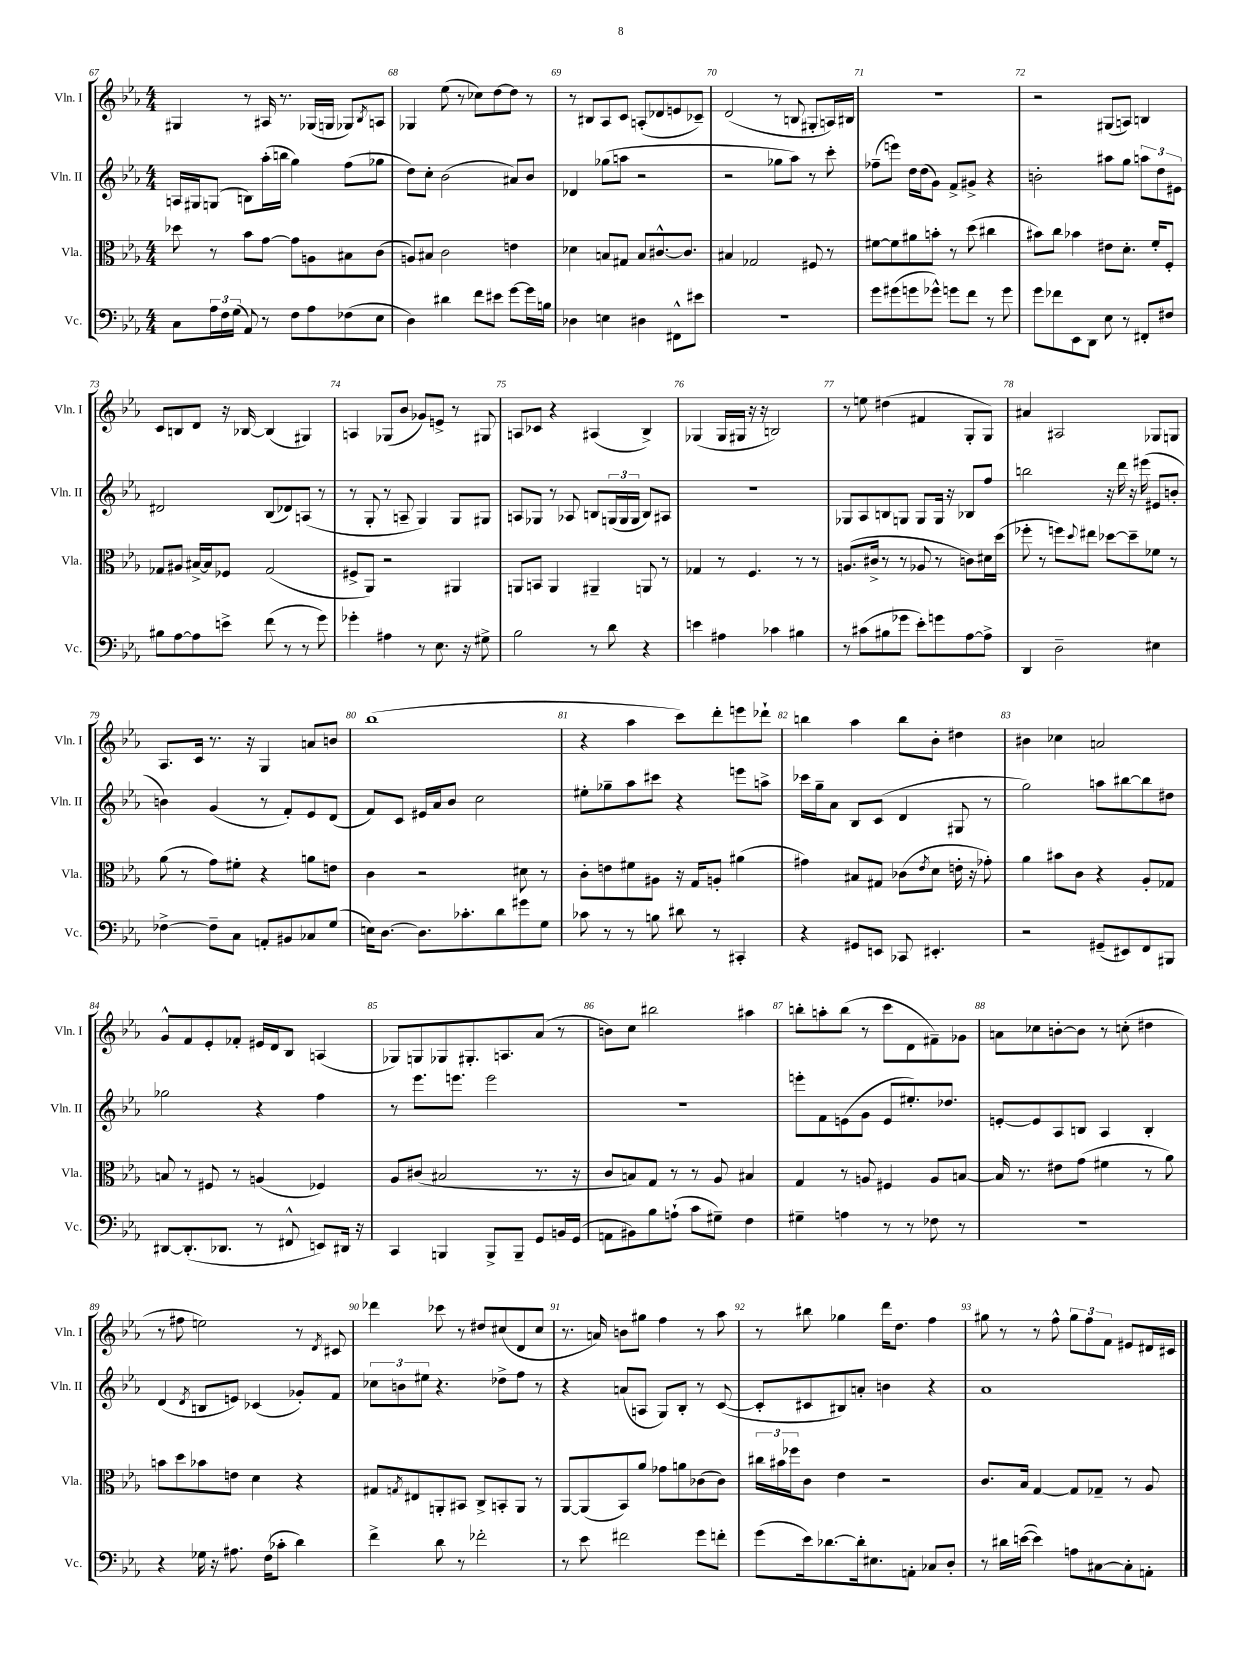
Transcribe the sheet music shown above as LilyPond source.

<<
\new StaffGroup <<
\new Staff = "s0" \with { instrumentName = "Vln. I" shortInstrumentName = "Vln. I" } {
    \clef treble \key ees \major \numericTimeSignature \time 4/4
    gis4 r8 ais16 r8. ges16( g16 ges8) \acciaccatura { bes8 } a8 |
    ges4 ees''8( r8 ces''8) d''8~ d''8 r8 |
    r8 bis8 aes8 c'8 a8-.( des'8 e'8 ces'8--) |
    d'2( r8 b8 gis8-. a16) bis16 |
    r1 |
    r2 gis8( a8) b4 |
    c'8 b8 d'8 r16 bes16~ bes4( gis4) |
    a4 ges8( bes'8 ges'8) e'8-> r8 gis8 |
    a8 ces'8 r4 ais4( bes4->) |
    ges4( ges16 gis16 r16 r16 b2) |
    r8 e''8 dis''4( fis'4 g8-. g8) |
    ais'4 ais2 ges8 g8 |
    aes8. c'16 r8. r16 g4 a'8 b'8 |
    bes''1( |
    r4 aes''4 c'''8) d'''8-. e'''8 des'''8-! |
    b''4 aes''4 b''8 bes'8-. dis''4 |
    bis'4 ces''4 a'2 |
    g'8-^ f'8 ees'8-. fes'8-. eis'16 d'16 bes8 a4( |
    ges8) g8 ges8 gis8.-. a8. aes'8( r8 |
    b'8) c''8 bis''2 ais''4 |
    b''8-. a''8-. b''8( r8 c'''8 d'8 fis'8--) ges'8 |
    a'8 ces''8 b'8~-. b'8 r8 c''8-.( dis''4 |
    r8 fis''8 e''2) r8 \acciaccatura { d'8 } cis'8 |
    des'''4 ces'''8 r8 dis''8 cis''8( d'8 cis''8 |
    r8. a'16) b'8 gis''8 f''4 r8 aes''8 |
    r8 bis''8 ges''4 d'''16 d''8. f''4 |
    gis''8 r8 r8 f''8-^ \tuplet 3/2 { gis''8 f''8 f'8 } eis'8 dis'16 cis'16 \bar "|." |
}
\new Staff = "s1" \with { instrumentName = "Vln. II" shortInstrumentName = "Vln. II" } {
    \clef treble \key ees \major \numericTimeSignature \time 4/4
    a16 gis16 g8( b8) aes''16-.( b''16 g''4) f''8( ges''8 |
    d''8) c''8-. bes'2( ais'8) bes'8 |
    des'4 ges''8( a''8 r2 |
    r2 ges''8 aes''8) r8 c'''8-. |
    fes''8--( e'''8) d''16 d''16( g'8) f'8-> gis'8-> r4 |
    b'2-. ais''8 g''8 \tuplet 3/2 { a''8 d''8 eis'8 } |
    dis'2 bes8( des'8) a8( r8 |
    r8 g8-. r8 a8-- g4) g8 gis8 |
    a8 ges8 r8 aes8 b8 \tuplet 3/2 { g16( g16 g16 } b8) ais8 |
    R1 |
    ges8 aes8 b8 g8 g8 g16 r16 bes8 f''8 |
    b''2 r16 d'''16 r16 eis'''16( eis'8 b'8-. |
    b'4) g'4( r8 f'8-.) ees'8 d'8( |
    f'8) c'8 eis'16 aes'16 bes'8 c''2 |
    eis''8-. ges''8-- aes''8 cis'''8 r4 e'''8 a''8-> |
    ces'''16 g''16-- aes'8 bes8 c'8( d'4 gis8 r8 |
    g''2) a''8 bis''8~ bis''8 dis''8 |
    ges''2 r4 f''4 |
    r8 ees'''8. e'''8. e'''2 |
    r1 |
    e'''8-. f'8 e'8( g'8 e'8 eis''8.-.) des''8. |
    e'8~-. e'8 aes8 b8 aes4 b4-. |
    d'4( \acciaccatura { d'8 } b8 e'8) ces'4( ges'8-.) f'8 |
    \tuplet 3/2 { ces''8 b'8 eis''8 } r4. des''8-> f''8 r8 |
    r4 a'8( a8 g8) bes8-. r8 c'8~( |
    c'8-. cis'8 bis8) a'8-. b'4 r4 |
    aes'1 \bar "|." |
}
\new Staff = "s2" \with { instrumentName = "Vla." shortInstrumentName = "Vla." } {
    \clef alto \key ees \major \numericTimeSignature \time 4/4
    des''8 r8 bes'8 g'8~ g'8 a8 bis8 c'8( |
    a8) bis8 c'2 e'4 |
    des'4 b8 gis8 b8 cis'8.~-^ cis'8. |
    bis4 ges2 fis8 r8 |
    fis'8~ fis'8 ais'8 b'8-. r8 d''8( cis''4 |
    bis'8) c''8 bes'4 eis'8 d'8.-. f'16-. f8-. |
    ges8 ais8 bis16~-> bis16 fes8 ges2( |
    fis8-> aes,8) r2 ais,4 |
    a,8 b,8 a,4 ais,4-- a,8 r8 |
    ges4 r8 f4. r8 r8 |
    a8.( cis'16-> r8 r8 aes8 r8 c'8) dis'16 d''16( |
    fes''8-. r8 f''8) \appoggiatura { d''8 } eis''8 des''8~ des''8-- fes'8 r8 |
    aes'8( r8 g'8) fis'8-. r4 a'8 e'8 |
    c'4 r2 dis'8 r8 |
    c'8-. e'8 fis'8 ais8 r16 g16 a8-. ais'4( |
    gis'4) bis8 gis8 ces'8( \acciaccatura { ees'8 } d'8 e'16-. r16 ges'8-.) |
    aes'4 bis'8 c'8 r4 aes8-. ges8 |
    b8 r8 fis8 r8 a4( fes4) |
    aes8 cis'8( bis2 r8. r16 |
    c'8 b8) g8 r8 r8 aes8 bis4 |
    g4 r8 a8 fis4 a8 b8~ |
    b16 r8. eis'8 g'8( fis'4 r8 aes'8) |
    b'8 d''8 bes'8 e'8 d'4 r4 |
    gis8 \acciaccatura { g8 } eis8 a,8-. bis,8 c8-> b,8-. a,8 r8 |
    aes,8~ aes,8( bes,8) aes'8 ges'8 a'8 ces'8( ces'8) |
    \tuplet 3/2 { cis''16 bis'16 fes''16 } c'8 ees'4 r2 |
    c'8. bes16 g4~ g8 ges8-- r8 aes8 \bar "|." |
}
\new Staff = "s3" \with { instrumentName = "Vc." shortInstrumentName = "Vc." } {
    \clef bass \key ees \major \numericTimeSignature \time 4/4
    c8 \tuplet 3/2 { aes16 f16 g16( } aes,8) r8 f8 aes8 fes8( ees8 |
    d4) dis'4 f'8 eis'8 g'8~ g'16 b16 |
    des4 e4 dis4 fis,8-^ eis'8 |
    r1 |
    g'8 gis'8( g'8 ges'8-^) g'8 f'8 r8 g'8 |
    g'8 fes'8 ees,8 d,8 ees8 r8 fis,8-. fis8 |
    bis8 aes8~ aes8 e'8-> f'8( r8 r8 g'8) |
    ges'4-. ais4 r8 ees8. r16 gis8-> |
    bes2 r8 d'8 r4 |
    e'4 ais4 ces'4 bis4 |
    r8 cis'8( bis8 ges'8 ees'8-.) g'8 aes8~ aes8-> |
    d,4 d2-- eis4 |
    fes4~-> fes8-- c8 a,8-. bis,8 ces8 g8( |
    e16) d8.~ d8. ces'8.-. d'8 gis'8 g8 |
    ces'8 r8 r8 b8 dis'8 r8 cis,4-. |
    r4 gis,8 e,8 ces,8 eis,4.-. |
    r2 gis,8--( eis,8) f,8 bis,,8 |
    dis,8~ dis,8.-.( des,8. r8 fis,8-^ e,8) dis,16 r16 |
    c,4 b,,4 b,,8-> b,,8-- g,8 b,16 g,16( |
    a,8 bis,8) bes8 a8-!( c'8 gis8--) f4 |
    gis4-- a4 r8 r8 fes8 r8 |
    r1 |
    r4 ges16 r16 ais8. f16( ces'8-. d'4) |
    f'4-> d'8 r8 fes'2-. |
    r8 ees'8 fis'2 g'8 f'8-. |
    g'8( ees'16) des'8.~ des'16-. eis8. a,8-. ces8 d8-. |
    r8 dis'16 e'16~( e'4) a8 cis8~ cis8-. a,8-. \bar "|." |
}
>>
>>
\layout { \context { \Score currentBarNumber = #67 \override BarNumber.break-visibility = ##(#f #t #t) barNumberVisibility = #all-bar-numbers-visible } }
